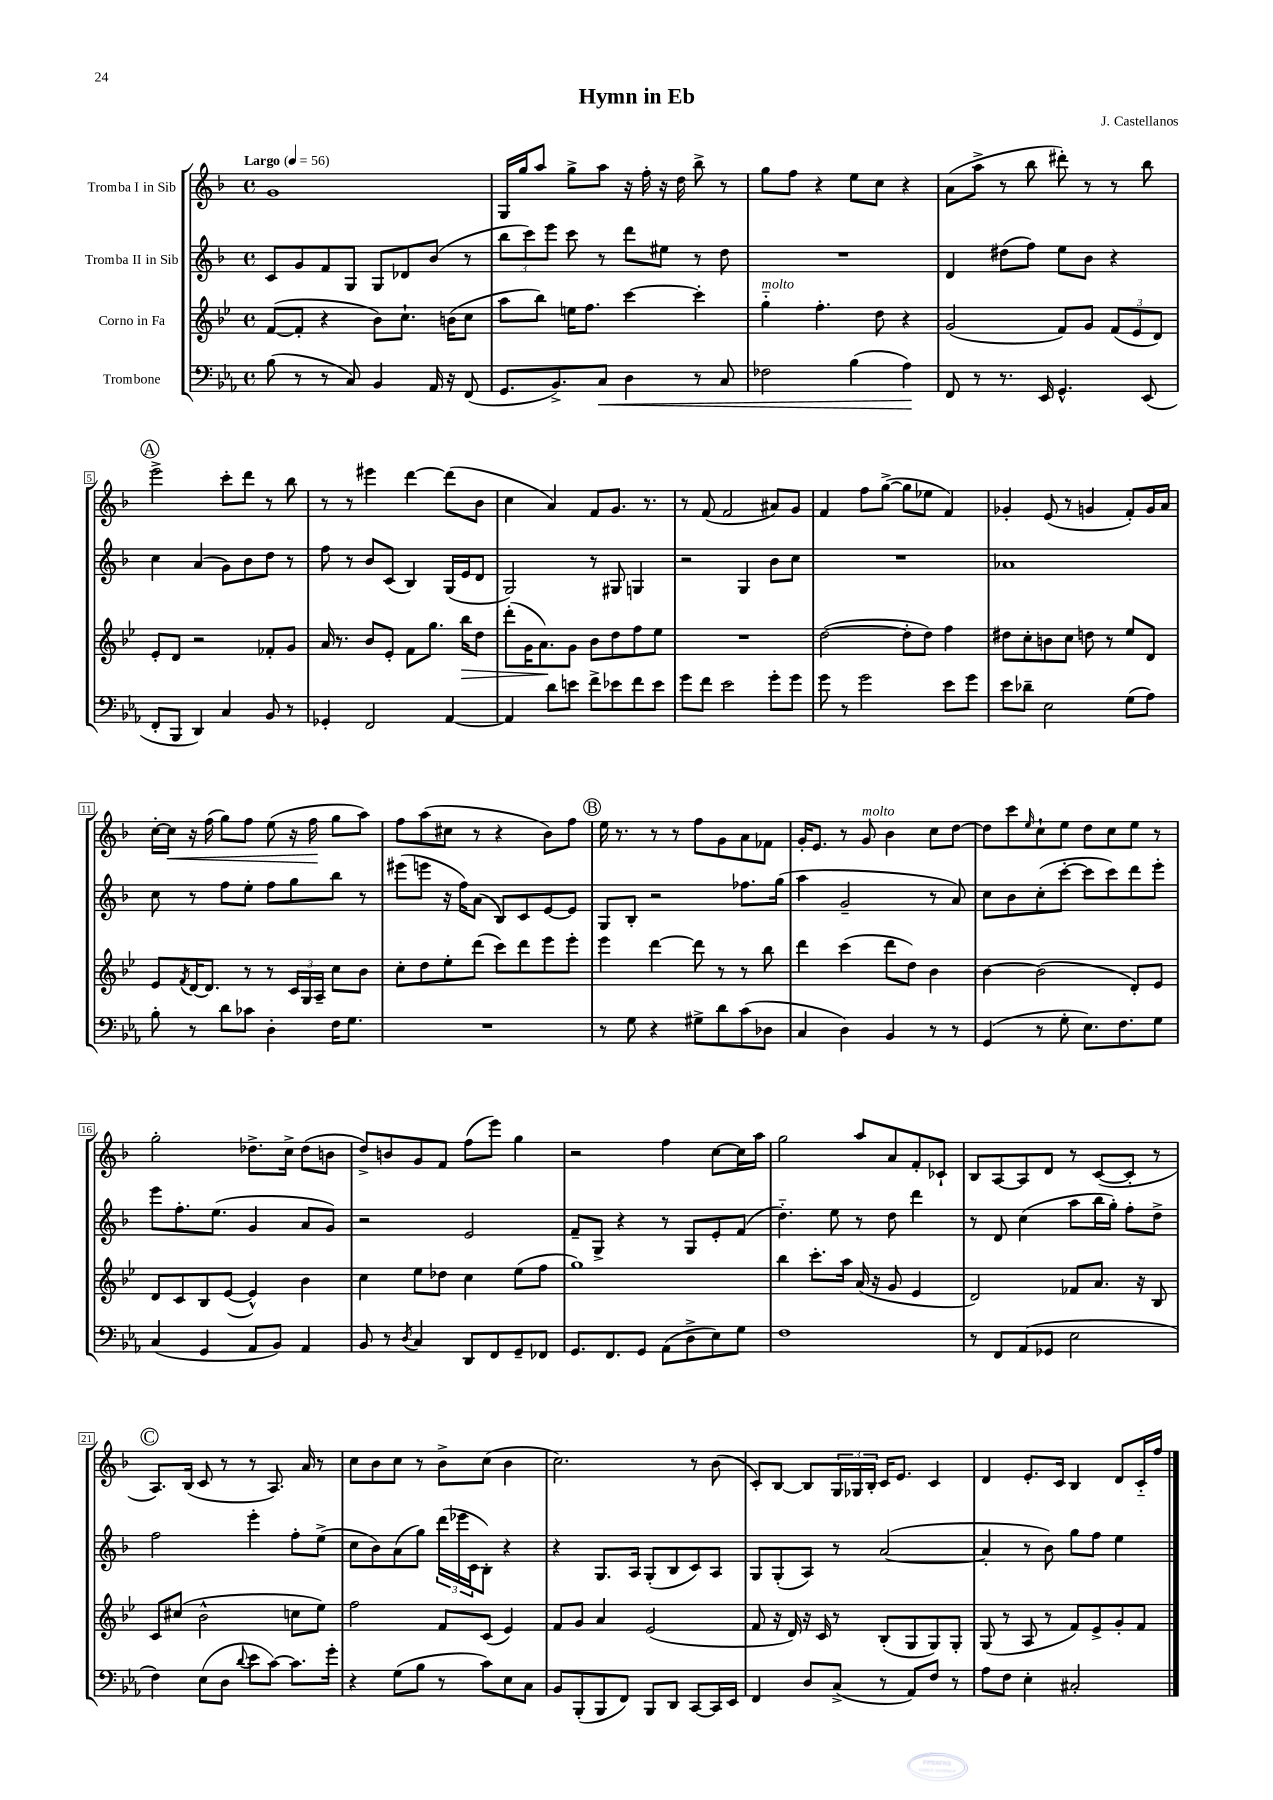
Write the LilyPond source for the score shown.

\header { title = "Hymn in Eb" composer = "J. Castellanos" }
<<
\new StaffGroup <<
\new Staff = "s0" \with { instrumentName = "Tromba I in Sib" } {
    \clef treble \key f \major \defaultTimeSignature \time 4/4 \tempo "Largo" 4 = 56
    g'1 |
    g16 g''16 a''8 g''8-> a''8 r16 f''16-. r16 d''16 bes''8-> r8 |
    g''8 f''8 r4 e''8 c''8 r4 |
    a'8( a''8-> r8 bes''8 dis'''8-.) r8 r8 bes''8 |
    \mark \markup { \circle "A" } e'''2-> c'''8-. d'''8 r8 bes''8 |
    r8 r8 eis'''4 d'''4~ d'''8( bes'8 |
    c''4 a'4) f'8 g'8. r8. |
    r8 f'8( f'2 ais'8) g'8 |
    f'4 f''8 g''8~->( g''8 ees''8 f'4) |
    ges'4-. e'8( r8 g'4 f'8-.) g'16 a'16 |
    c''16~-. c''16\< r16 f''16( g''8) f''8 e''8( r16 f''16\! g''8 a''8) |
    f''8 a''8( cis''8 r8 r4 bes'8) f''8 |
    \mark \markup { \circle "B" } e''16 r8. r8 r8 f''8 g'8 a'8 fes'8 |
    g'16-. e'8. r8 g'8^\markup { \italic "molto" } bes'4 c''8 d''8~ |
    d''8 c'''8 \grace { e''16 } c''8-! e''8 d''8 c''8 e''8 r8 |
    g''2-. des''8.-> c''16-> des''8( b'8 |
    d''8->) b'8 g'8 f'8 f''8( e'''8) g''4 |
    r2 f''4 c''8~ c''16 a''16 |
    g''2 a''8 a'8 f'8-. ces'8-! |
    bes8 a8~ a8 d'8 r8 c'8~( c'8-. r8 |
    \mark \markup { \circle "C" } a8.) bes16( c'8 r8 r8 a8.) a'16 r8 |
    c''8 bes'8 c''8 r8 bes'8-> c''8( bes'4 |
    c''2.) r8 bes'8( |
    c'8-.) bes8~ bes8 \tuplet 3/2 { g16 ges16 bes16-. } c'16 e'8. c'4 |
    d'4 e'8.-. c'16 bes4 d'8 c'16-_ f''16 \bar "|." |
}
\new Staff = "s1" \with { instrumentName = "Tromba II in Sib" } {
    \clef treble \key f \major \defaultTimeSignature \time 4/4
    c'8 g'8 f'8 g8 g8 des'8 bes'8( r8 |
    \tuplet 3/2 { bes''8 c'''8) e'''8 } c'''8 r8 d'''8 eis''8 r8 d''8 |
    R1 |
    d'4 dis''8( f''8) e''8 bes'8 r4 |
    \mark \markup { \circle "A" } c''4 a'4( g'8) bes'8 d''8 r8 |
    f''8 r8 bes'8 c'8( bes4) g16( e'16 d'8 |
    g2) r8 gis8 g4 |
    r2 g4 bes'8 c''8 |
    R1 |
    aes'1 |
    c''8 r8 f''8 e''8-. f''8 g''8 bes''8 r8 |
    eis'''8( e'''8 r16 f''16) a'8( bes8) c'8 e'8~ e'8 |
    \mark \markup { \circle "B" } g8 bes8-. r2 fes''8. g''16( |
    a''4 g'2-- r8 a'8) |
    c''8 bes'8 c''8-.( c'''8~-. c'''8 c'''8) d'''8 e'''8-. |
    e'''8 f''8.-. e''8.( g'4 a'8 g'8) |
    r2 e'2 |
    f'8-- g8-> r4 r8 g8 e'8-. f'8( |
    d''4.-_) e''8 r8 d''8 d'''4 |
    r8 d'8 c''4( a''8 bes''16 g''16-.) f''8-. d''8-> |
    \mark \markup { \circle "C" } f''2 e'''4-. f''8-. e''8->( |
    c''8 bes'8) a'8( g''8) \tuplet 3/2 { d'''16( ees'''16 c'16 } bes8-.) r4 |
    r4 g8. a16 g8-.( bes8 c'8) a8 |
    g8 g8-.( a8) r8 a'2~( |
    a'4-. r8 bes'8) g''8 f''8 e''4 \bar "|." |
}
\new Staff = "s2" \with { instrumentName = "Corno in Fa" } {
    \clef treble \key bes \major \defaultTimeSignature \time 4/4
    f'8~( f'8-. r4 bes'8) c''8.-! b'16( c''8 |
    a''8 bes''8) e''16 f''8. c'''4~ c'''4-. |
    g''4-_^\markup { \italic "molto" } f''4.-. d''8 r4 |
    g'2( f'8) g'8 \tuplet 3/2 { f'8( ees'8 d'8) } |
    \mark \markup { \circle "A" } ees'8-. d'8 r2 fes'8-. g'8 |
    a'16 r8. bes'8 ees'8-. f'8 g''8. bes''16\> d''8 |
    d'''8-.( g'16 a'8.\!) g'8 bes'8 d''8 f''8 ees''8 |
    R1 |
    d''2~( d''8-. d''8) f''4 |
    dis''8 c''8-. b'8 c''8 d''8 r8 ees''8 d'8 |
    ees'8 \acciaccatura { f'8 } d'16~ d'8. r8 r8 \tuplet 3/2 { c'16 g16 a16-- } c''8 bes'8 |
    c''8-. d''8 ees''8-. d'''8( c'''8) d'''8 ees'''8 ees'''8-. |
    \mark \markup { \circle "B" } ees'''4 d'''4~ d'''8 r8 r8 bes''8 |
    d'''4 c'''4( d'''8 d''8) bes'4 |
    bes'4~ bes'2( d'8-.) ees'8 |
    d'8 c'8 bes8 ees'8~( ees'4-^) bes'4 |
    c''4 ees''8 des''8 c''4 ees''8( f''8 |
    g''1) |
    bes''4 c'''8.-. a''16 a'16( r16 g'8 ees'4 |
    d'2) fes'8 a'8. r16 bes8 |
    \mark \markup { \circle "C" } c'8 cis''8( bes'2-^ c''8 ees''8) |
    f''2 f'8 c'8( ees'4) |
    f'8 g'8 a'4 ees'2( |
    f'8 r16 d'16) r16 c'16 r8 bes8-.( g8 g8) g8-. |
    g8( r8 a8 r8 f'8) ees'8-> g'8-. f'8 \bar "|." |
}
\new Staff = "s3" \with { instrumentName = "Trombone" } {
    \clef bass \key ees \major \defaultTimeSignature \time 4/4
    bes8( r8 r8 c8) bes,4 aes,16 r16 f,8( |
    g,8. bes,8.->) c8\< d4 r8 c8 |
    fes2 bes4( aes4\!) |
    f,8 r8 r8. ees,16 g,4.-^ ees,8( |
    \mark \markup { \circle "A" } f,8-. bes,,8 d,4) c4 bes,8 r8 |
    ges,4-. f,2 aes,4~ |
    aes,4 d'8 e'8 f'8-> ees'8 f'8 ees'8 |
    g'8 f'8 ees'2 g'8-. g'8 |
    g'8 r8 g'2 ees'8 g'8 |
    ees'8 des'8-- ees2 g8( aes8) |
    bes8-. r8 d'8 ces'8 d4-. f16 g8. |
    R1 |
    \mark \markup { \circle "B" } r8 g8 r4 gis8-> d'8 c'8( des8 |
    c4 d4) bes,4 r8 r8 |
    g,4( r8 g8-. ees8.) f8. g8 |
    c4( g,4 aes,8 bes,8) aes,4 |
    bes,8 r8 \acciaccatura { d8 } c4 d,8 f,8 g,8-- fes,8 |
    g,8. f,8. g,8 aes,8( d8-> ees8) g8 |
    f1 |
    r8 f,8 aes,8( ges,8 ees2 |
    \mark \markup { \circle "C" } f4) ees8( d8 \appoggiatura { d'8 } ees'8 c'8~) c'8. g'16-. |
    r4 g8( bes8 r8 c'8) ees8 c8 |
    bes,8 bes,,8-.( bes,,8 f,8) bes,,8 d,8 c,8~ c,16 ees,16 |
    f,4 d8 c8->( r8 aes,8) f8 r8 |
    aes8 f8 ees4-. cis2-. \bar "|." |
}
>>
>>
\layout { \context { \Score \override BarNumber.stencil = #(make-stencil-boxer 0.1 0.3 ly:text-interface::print) } }
